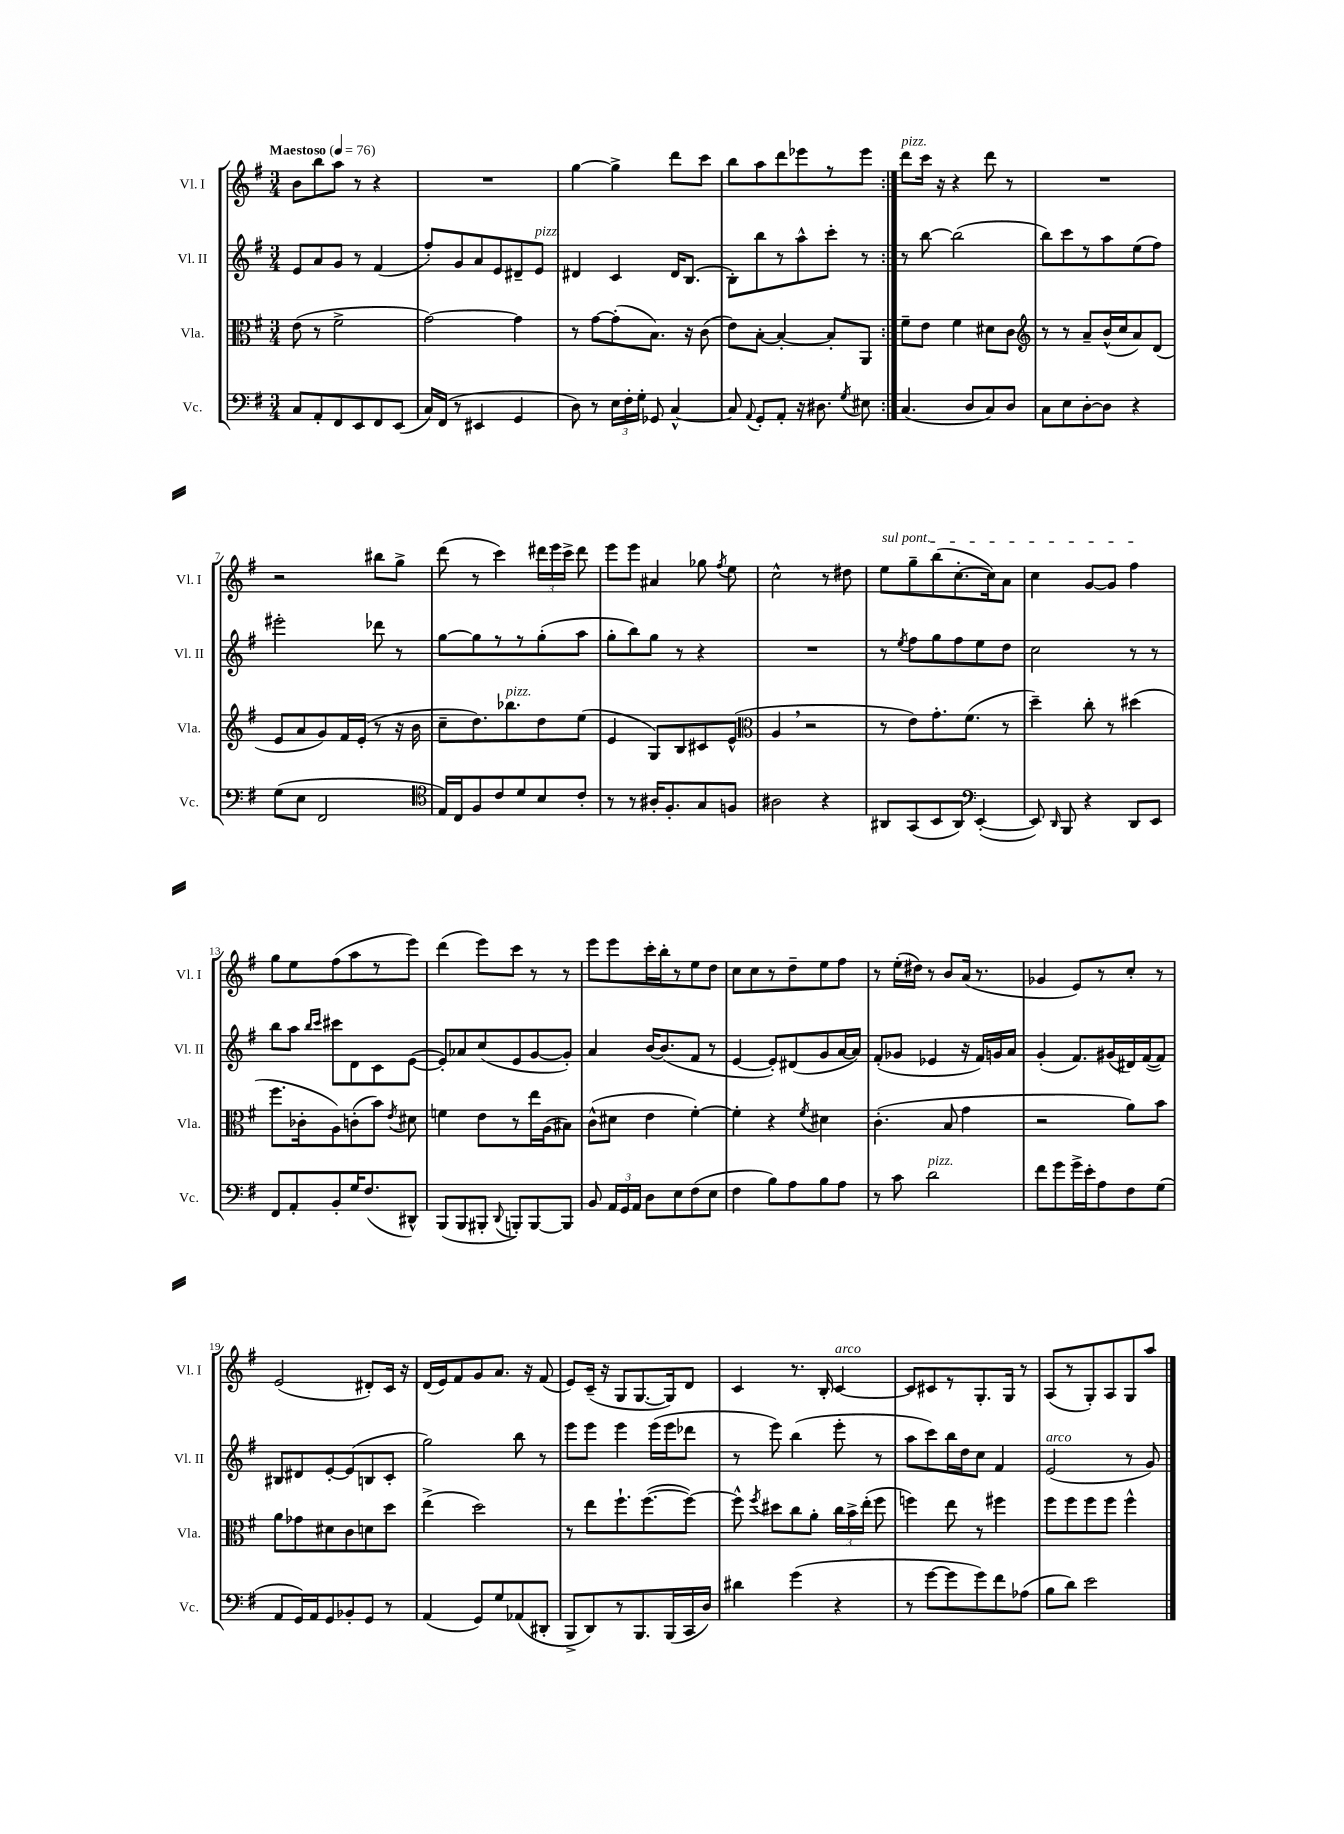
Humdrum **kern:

**kern	**kern	**kern	**kern
*part4	*part3	*part2	*part1
*staff4	*staff3	*staff2	*staff1
*I"Vc.	*I"Vla.	*I"Vl. II	*I"Vl. I
*I'Vc.	*I'Vla.	*I'Vl. II	*I'Vl. I
*clefF4	*clefC3	*clefG2	*clefG2
*k[f#]	*k[f#]	*k[f#]	*k[f#]
*M3/4	*M3/4	*M3/4	*M3/4
*MM76	*MM76	*MM76	*MM76
=1	=1	=1	=1
!	!	!	!LO:TX:a:B:t=Maestoso
8C/L	(8e\	8e/L	8b\L
8AA'/	8r	8a/	8bb\
8FF#/	2f#^\	8g/J	8aa\J
8EE/	.	8r	8r
8FF#/	.	(4f#/	4r
(8EE/J	.	.	.
=2	=2	=2	=2
16C/LL)	[2g\)	8ff#'/L)	2.r
(16FF#/JJ	.	.	.
8r	.	8g/	.
4EE#X/	.	8a/	.
.	.	8e/	.
4GG/	4g\]	8d#X~/	.
!	!	!LO:TX:a:i:t=pizz.	!
.	.	8e/J	.
=3	=3	=3	=3
8D\)	8r	4d#X/	[4gg\
8r	[8g\L	.	.
24E\LL	(8g'\]	4c/	4gg^\]
24F#'\	.	.	.
24G'\JJ	.	.	.
8GG-X/	8.B\J)	.	.
[4C^^/	.	16d#/KL	8ddd\L
.	16r	(8.B/J	.
.	(8c\	.	8ccc\J
=4	=4	=4	=4
8C/]	8e\L)	8B'\L)	8bb\L
8qqAA/	.	.	.
8GG'/L	[8B'\J	8bb\	8aa\
8AA'/J	4B'/_	8r	8ddd\
16r	.	8aa^^\	8eee-X\
8.D#X\	.	.	.
.	8B'/L]	8ccc'\J	8r
8qG/	.	.	.
8E#X\	8AA/J	8r	8eee-\J
=5:|!	=5:|!	=5:|!	=5:|!
!	!	!	!LO:TX:a:i:t=pizz.
(4.C/	8f#~\L	8r	8ddd\L
.	8e\J	[8bb\	16ccc\Jk
.	.	.	16r
.	4f#\	(2bb\]	4r
8D/L	.	.	.
8C/)	8d#X\L	.	8ddd\
8D/J	8c\J	.	8r
=6	=6	=6	=6
*	*clefG2	*	*
8C\L	8r	8bb\L)	2.r
8E\	8r	8ccc\	.
[8D'\	8a~/L	8r	.
8D\J]	(16b^^/L	8aa\	.
.	16cc/J	.	.
4r	8a/)	(8ee\	.
.	(8d/J	8ff#\J)	.
!!LO:LB:g=z
=7	=7	=7	=7
(8G\L	8e/L	2eee#X'\	2r
8E\J	8a/	.	.
2FF#/	8g/)	.	.
.	16f#/L	.	.
.	(16e'/JJ	.	.
.	8r	8ddd-X\	8bb#X\L
.	16r	8r	8gg^\J
.	16b\	.	.
=8	=8	=8	=8
*clefC4	*	*	*
16E/LL)	8cc~\L	[8gg\L	(8ddd\
16C/J	.	.	.
8F#/	8.dd\)	8gg\]	8r
8c/	.	8r	4ccc\)
!	!LO:TX:a:i:t=pizz.	!	!
.	8.bb-X\	.	.
8d/	.	8r	.
8B/	8dd\	(8gg'\	24ddd#X\LL
.	.	.	24eee\
.	.	.	24ccc^\JJ
8c'/J	(8ee\J	8aa\J	8ddd#\
=9	=9	=9	=9
8r	4e/	8gg'\L	8eee\L
8r	.	8bb\)	8eee\J
16A#X'/KL	8G/L)	8gg\J	4a#X/
8.F#'/	.	.	.
.	8B/	8r	.
8G/	8c#X/	4r	8gg-X\
.	.	.	8qff#/
8Fn/J	(8e^^/J	.	8ee\
=10	=10	=10	=10
*	*clefC3	*	*
2A#X\	4A,/	2.r	2cc^^\
.	2r	.	.
4r	.	.	8r
.	.	.	8dd#X\
=11	=11	=11	=11
!	!	!	!LO:TX:a:i:t=sul pont.
8AA#X/L	8r	8r	8ee\L
.	.	8qee/	.
(8GG/	8e\L)	8ff#\L	8gg~\
8BB/	8.g'\	8gg\	(8bb\
8AA#/J)	.	8ff#\	[8.cc'\
.	(8.f#\J	.	.
*clefF4	*	*	*
([4EE'/	.	8ee\	.
.	.	.	16cc\k])
.	8r	8dd\J	8a\J
=12	=12	=12	=12
8EE/])	4dd~\)	2cc\	4cc\
16qqDD/	.	.	.
8BBB/	.	.	.
4r	8cc'\	.	[8g/L
.	8r	.	8g/J]
8DD/L	(4dd#X\	8r	4ff#\
8EE/J	.	8r	.
!!LO:LB:g=z
=13	=13	=13	=13
8FF#/L	8.ff#\L	8bb\L	8gg\L
8AA'/	.	8aa\J	8ee\
.	16c-X'\k	.	.
.	.	16qqbb/LL	.
.	.	16qqccc/JJ	.
8BB'/	8A\)	8ccc#X\L	(8ff#\
16G/K	(8cn'\	8d\	8aa\
(8.F#/	.	.	.
.	8b\J)	8c\	8r
.	8qe/	.	.
8DD#X^^/J)	8d#X\	([8e\J	8eee\J)
=14	=14	=14	=14
(8BBB/L	4fn\	8e'/L])	(4ddd\
8BBB/	.	8a-X/	.
8BBB#X'/J	8e\L	(8cc/	8eee\L)
8qqDD/	.	.	.
8BBBn'/L)	8r	8e/	8ccc\J
[8BBB/	16ee\L	[8g/	8r
.	(16A\J	.	.
8BBB/J]	8B#X\J)	8g'/J])	8r
=15	=15	=15	=15
8BB/	(8c^^\L	4a/	8eee\L
24AA/LL	8d#X\J	.	8eee\
24GG/	.	.	.
24AA/JJ	.	.	.
8D\L	4e\	[16b/KL	16ccc'\L
.	.	(8.b/]	16bb'\J
8E\	.	.	8r
(8F#\	[4f#'\)	8f#/J	8ee\
8E\J	.	8r	8dd\J
=16	=16	=16	=16
4F#\	4f#'\]	[4e/	8cc\L
.	.	.	8cc\
8B\L)	4r	8e'/L])	8r
8A\	.	(8d#X/	8dd~\
.	8qf#/	.	.
8B\	4d#X\	8g/	8ee\
8A\J	.	[16a/L	8ff#\J
.	.	16a/JJ])	.
=17	=17	=17	=17
8r	(4.c'\	(8f#'/L	8r
8c\	.	8g-X/J	(16ee'\LL
.	.	.	16dd#X\JJ)
!LO:TX:a:i:t=pizz.	!	!	!
2d\	.	4e-X/	8r
.	8B/	.	8b/L
.	4g\	16r	(16a/Jk
.	.	16f#/LL)	8.r
.	.	16gn/	.
.	.	16a/JJ	.
=18	=18	=18	=18
8f#\L	2r	(4g'/	4g-X/
8g\	.	.	.
16g^\L	.	8.f#/L)	8e/L)
16e'\J	.	.	.
8A\	.	.	8r
.	.	(16g#X/L	.
8F#\	8a\L)	16d#X/)	8cc'/J
.	.	([16f#/J	.
(8G\J	8b\J	8f#/J])	8r
!!LO:LB:g=z
=19	=19	=19	=19
8AA/L	8a\L	8B#X/L	(2e/
16GG/L)	8g-X\	8d#X/	.
16AA/J	.	.	.
8GG/	8d#X\	[8e'/	.
8BB-X'/	8c\	(8e/]	.
8GG/J	8dn\	8Bn/	8d#X'/L)
8r	8dd\J	8c'/J	16c/Jk
.	.	.	16r
=20	=20	=20	=20
(4AA/	(4ee^\	2gg\)	(16d/LL
.	.	.	16e/J)
.	.	.	8f#/
8GG/L)	2dd\)	.	8g/
8G/	.	.	8.a/J
(8AA-X/	.	8bb\	.
.	.	.	16r
8DD#X'/J	.	8r	(8f#/
=21	=21	=21	=21
8BBB^/L	8r	8eee\L	8e/L)
8DD/)	8ee\L	8eee\J	(16c~/Jk
.	.	.	16r
8r	8.ff#`\	4eee\	8G/L
8.BBB/	.	.	[8.G/
.	([8.ff#\	.	.
.	.	(16eee\LL	.
(16BBB/L	.	16eee\J	16G/k])
16CC/	8ff#\J_)	8ddd-X\J	8d/J
16D/JJ)	.	.	.
=22	=22	=22	=22
4d#X\	8ff#^^\]	8r	4c/
.	8qff#/	.	.
.	8dd#X\L	8eee\)	.
(4g\	8cc\	(4bb\	8.r
.	8a'\J	.	.
.	.	.	16B'/
!	!	!	!LO:TX:a:i:t=arco
4r	24cc\LL	8eee'\	[4c/
.	24b^\	.	.
.	(24ee'\JJ	.	.
.	8ff#\	8r	.
=23	=23	=23	=23
8r	4ffn\)	8aa\L	8c/L]
[8g\L	.	8ccc\)	8c#X/
8g\]	8ee\	16bb\L	8r
.	.	16dd\J	.
8g\)	8r	8cc\J	8.G'/
8f#\	4ff#X\	4f#/	.
.	.	.	16G/Jk
(8A-X\J	.	.	8r
=24	=24	=24	=24
!	!	!LO:TX:a:i:t=arco	!
8B\L	8ff#\L	(2e/	(8A/L
8d\J)	8ff#\	.	8r
2e\	8ff#\	.	8G'/)
.	8ff#\J	.	8A/
.	4ff#^^\	8r	8G/
.	.	8g/)	8aa/J
==	==	==	==
*-	*-	*-	*-
